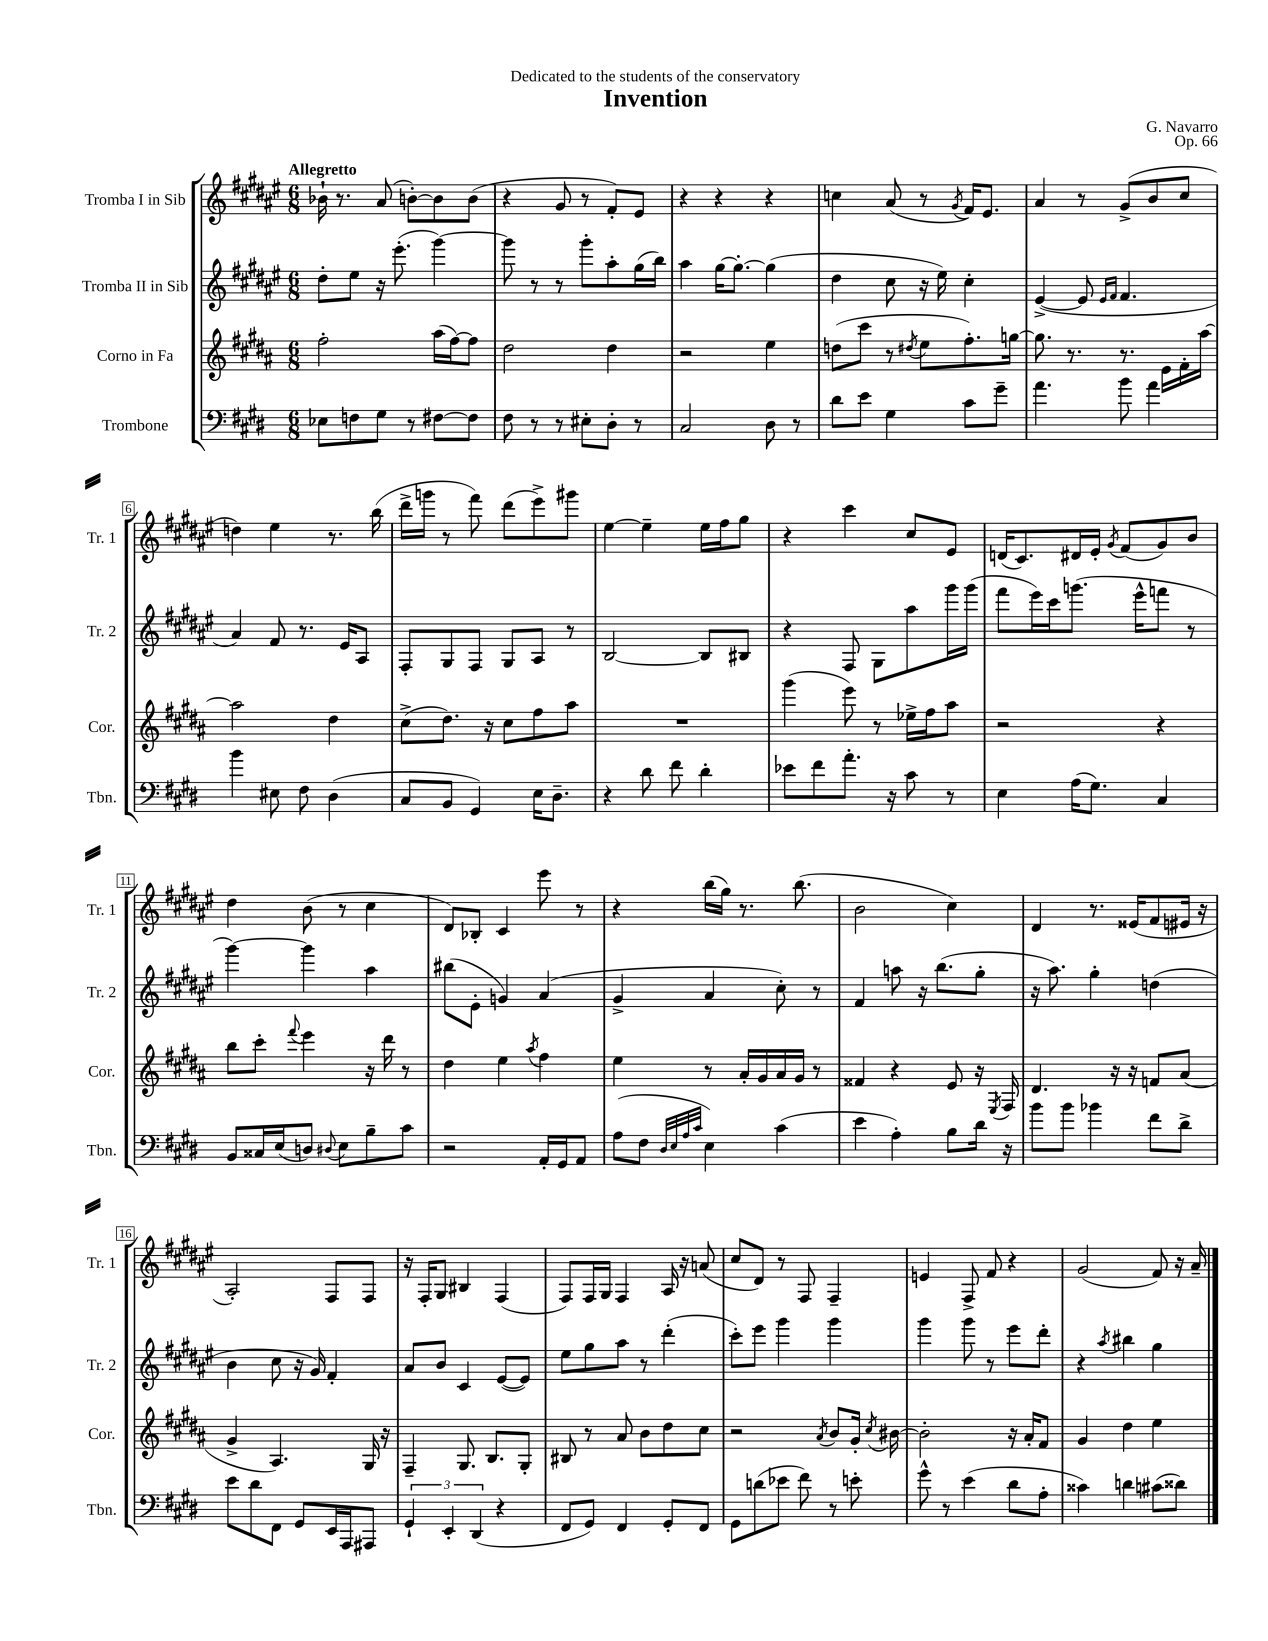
\header { title = "Invention" composer = "G. Navarro" dedication = "Dedicated to the students of the conservatory" opus = "Op. 66" }
<<
\new StaffGroup <<
\new Staff = "s0" \with { instrumentName = "Tromba I in Sib" shortInstrumentName = "Tr. 1" } {
    \clef treble \key fis \major \numericTimeSignature \time 6/8 \tempo "Allegretto"
    \autoBeamOff bes'16-! r8. ais'8( b'8[~-.) b'8 b'8]( |
    r4 gis'8 r8 fis'8[-.) eis'8] |
    r4 r4 r4 |
    c''4 ais'8( r8 \acciaccatura { gis'8 } fis'16[) eis'8.] |
    ais'4 r8 gis'8[->( b'8 cis''8] |
    d''4) eis''4 r8. b''16( |
    dis'''16[-> g'''16] r8 fis'''8) dis'''8[( eis'''8->) gis'''8] |
    eis''4~ eis''4-- eis''16[ fis''16 gis''8] |
    r4 cis'''4 cis''8[ eis'8] |
    d'16[( cis'8.) dis'16 eis'16]-. \acciaccatura { gis'8 } fis'8[( gis'8) b'8] |
    dis''4 b'8( r8 cis''4 |
    dis'8[) bes8]-. cis'4 eis'''8 r8 |
    r4 b''16[( gis''16]) r8. b''8.( |
    b'2 cis''4) |
    dis'4 r8. eisis'16[( fis'8 eis'16] r16 |
    ais2-.) fis8[ fis8] |
    r16 fis16[-. gis8] bis4 fis4( |
    fis8[) fis16 gis16] fis4 ais16 r16 a'8( |
    cis''8[ dis'8]) r8 fis8 fis4-- |
    e'4 fis8-> fis'8 r4 |
    gis'2( fis'8) r16 ais'16-- \bar "|." |
}
\new Staff = "s1" \with { instrumentName = "Tromba II in Sib" shortInstrumentName = "Tr. 2" } {
    \clef treble \key fis \major \numericTimeSignature \time 6/8
    \autoBeamOff dis''8[-. eis''8] r16 eis'''8.-.( gis'''4~) |
    gis'''8 r8 r8 gis'''8[-. ais''8-. gis''16( b''16]) |
    ais''4 gis''16[~ gis''8.]~-. gis''4( |
    dis''4 cis''8 r16 eis''16) cis''4-. |
    eis'4~->( eis'8 \grace { eis'16[ fis'16] } fis'4. |
    ais'4) fis'8 r8. eis'16[ ais8] |
    fis8[-. gis8 fis8] gis8[ ais8] r8 |
    b2~ b8[ bis8] |
    r4 fis8 gis8[ ais''8 gis'''16 gis'''16]( |
    fis'''8[ eis'''16) cis'''16 g'''8.]( eis'''16[-^ f'''8] r8 |
    gis'''4~) gis'''4 ais''4 |
    bis''8[( eis'8]-. g'4) ais'4( |
    gis'4-> ais'4 cis''8-.) r8 |
    fis'4 a''8 r16 b''8.[( gis''8]-. |
    r16 ais''8.) gis''4-. d''4( |
    b'4 cis''8 r16 gis'16) fis'4-. |
    ais'8[ b'8] cis'4 eis'8[~( eis'8]) |
    eis''8[ gis''8 ais''8] r8 dis'''4-.( |
    cis'''8[-.) eis'''8] gis'''4 gis'''4 |
    gis'''4 gis'''8 r8 eis'''8[ dis'''8]-. |
    r4 \acciaccatura { ais''8 } bis''4 gis''4 \bar "|." |
}
\new Staff = "s2" \with { instrumentName = "Corno in Fa" shortInstrumentName = "Cor." } {
    \clef treble \key b \major \numericTimeSignature \time 6/8
    \autoBeamOff fis''2-. ais''16[( fis''16~) fis''8] |
    dis''2 dis''4 |
    r2 e''4 |
    d''8[( cis'''8] r8 \acciaccatura { dis''8 } e''8[ fis''8.-.) g''16]~ |
    g''8. r8. r8. e'16[ fis'16-. ais''16]~ |
    ais''2 dis''4 |
    cis''8[->( dis''8.]) r16 cis''8[ fis''8 ais''8] |
    R2. |
    gis'''4( e'''8) r8 ees''16[-> fis''16 ais''8] |
    r2 r4 |
    b''8[ cis'''8]-. \appoggiatura { fis'''8 } e'''4 r16 dis'''16 r8 |
    dis''4 e''4 \acciaccatura { ais''8 } fis''4 |
    e''4 r8 ais'16[-. gis'16 ais'16 gis'16] r8 |
    fisis'4 r4 e'8 r16 \acciaccatura { e8 } fis16 |
    dis'4. r16 r16 f'8[ ais'8]( |
    gis'4-> ais4.) gis16 r16 |
    fis4-- gis8. b8.[ gis8]-. |
    bis8 r8 ais'8 b'8[ dis''8 cis''8] |
    r2 \acciaccatura { ais'8 } b'8[ gis'16]-. \acciaccatura { cis''8 } bis'16~ |
    bis'2-. r16 ais'16[-. fis'8] |
    gis'4 dis''4 e''4 \bar "|." |
}
\new Staff = "s3" \with { instrumentName = "Trombone" shortInstrumentName = "Tbn." } {
    \clef bass \key e \major \numericTimeSignature \time 6/8
    \autoBeamOff ees8[ f8 gis8] r8 fis8[~ fis8] |
    fis8 r8 r8 eis8[-. dis8]-. r8 |
    cis2 dis8 r8 |
    dis'8[ e'8] gis4 cis'8[ gis'8]-- |
    a'4. b'8 a'4 |
    b'4 eis8 fis8 dis4( |
    cis8[ b,8] gis,4) e16[ dis8.]-- |
    r4 dis'8 fis'8 dis'4-. |
    ees'8[ fis'8 a'8.]-. r16 cis'8 r8 |
    e4 a16[( gis8.]) cis4 |
    b,8[ cisis16 e16( d8]) \appoggiatura { dis8 } e8[ b8-- cis'8] |
    r2 a,16[-. gis,16 a,8] |
    a8[( fis8] \grace { dis32[ e32 a32 cis'32] } e4) cis'4( |
    e'4 a4-.) b8[ dis'16] r16 |
    b'8[ b'8] bes'4 fis'8[ dis'8]-> |
    e'8[ dis'8 fis,8] gis,8[ e,16 a,,16 ais,,8] |
    \tuplet 3/2 { gis,4-! e,4-. dis,4( } r4 |
    fis,8[ gis,8]) fis,4 gis,8[-. fis,8] |
    gis,8[ d'8( ees'8] fis'8) r8 e'8-. |
    gis'8-^ r8 e'4( dis'8[ a8]-. |
    cisis'4) d'4 cis'8[( disis'8]) \bar "|." |
}
>>
>>
\layout { \context { \Score \override BarNumber.stencil = #(make-stencil-boxer 0.1 0.3 ly:text-interface::print) } }
